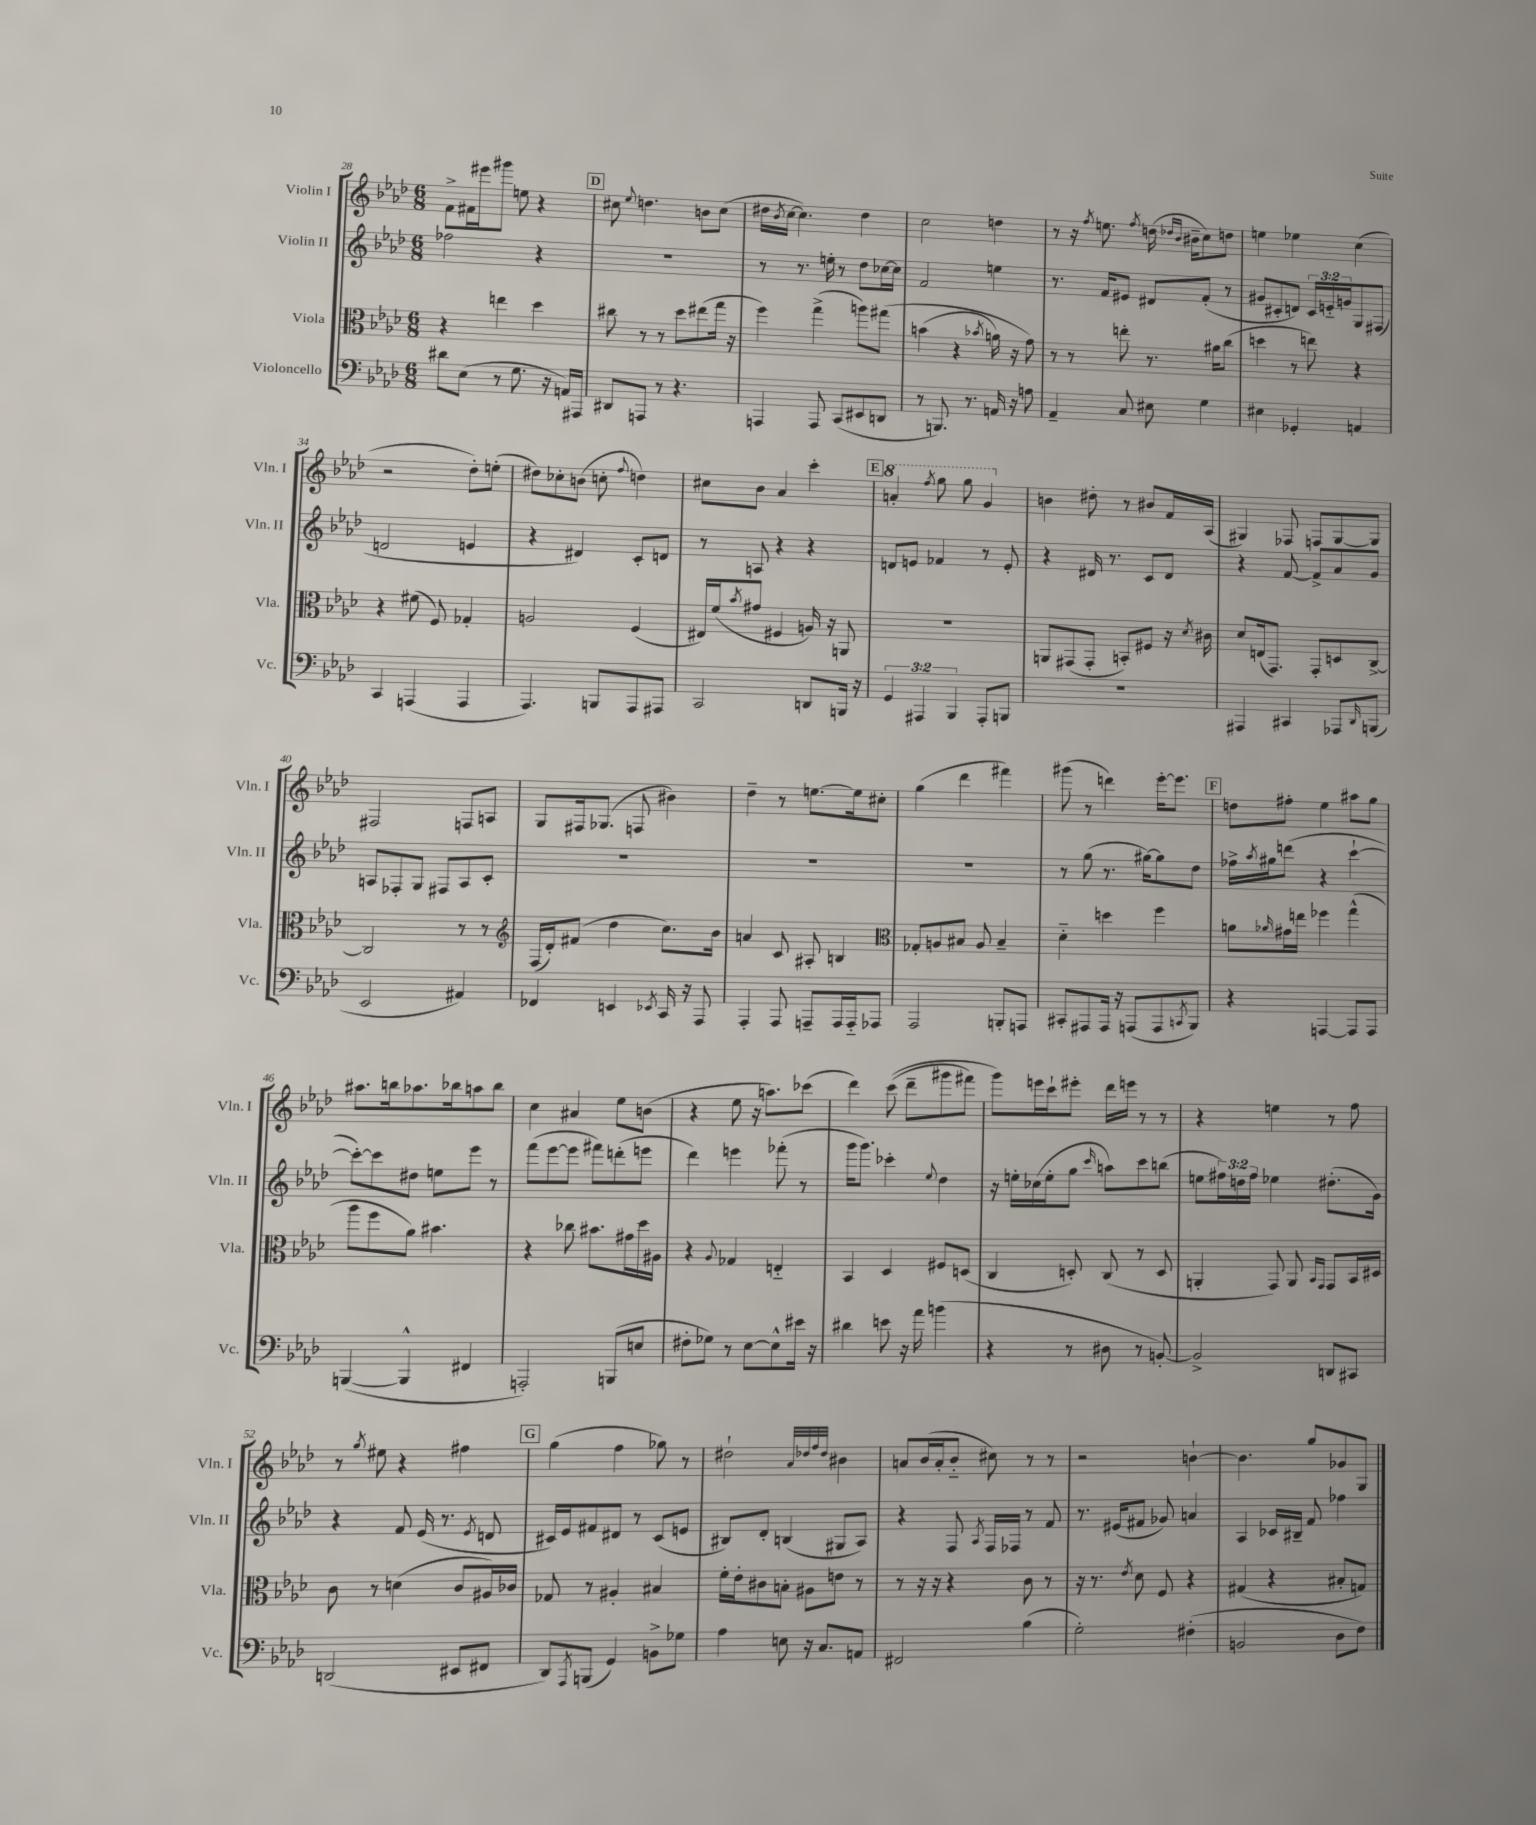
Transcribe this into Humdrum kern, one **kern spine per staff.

**kern	**kern	**kern	**kern
*part4	*part3	*part2	*part1
*staff4	*staff3	*staff2	*staff1
*I"Violoncello	*I"Viola	*I"Violin II	*I"Violin I
*I'Vc.	*I'Vla.	*I'Vln. II	*I'Vln. I
*clefF4	*clefC3	*clefG2	*clefG2
*k[b-e-a-d-]	*k[b-e-a-d-]	*k[b-e-a-d-]	*k[b-e-a-d-]
*M6/8	*M6/8	*M6/8	*M6/8
=28	=28	=28	=28
8d#X\L	4r	2ff-X\	8f^\L
(8E-\J	.	.	16f#X\L
.	.	.	16eee#X\J
8r	4een\	.	8ggg#X\J
8.G\	.	.	8een\
.	4dd-\	4r	4r
16r	.	.	.
16AAn/LL)	.	.	.
16AAA#X/JJ	.	.	.
!!LO:REH:place=s1:t=D
=29	=29	=29	=29
8DD#X/L	8cc#X\	2.r	8cc#X\
.	.	.	8qqee-/
8AAAn/J	8r	.	4.ddn\
8r	8r	.	.
4.r	8dd-\L	.	.
.	(8ee#X\	.	8bn\L
.	16gg\Jk	.	(8cc#\J
.	16r	.	.
=30	=30	=30	=30
4AAAn/	4ff\)	8r	16dd#X\LL
.	.	.	8qb-/
.	.	.	[16cc\JJ
.	.	8.r	4.cc\])
8AAA/	(4gg^\	.	.
.	.	16een'\	.
(8CC/L	.	8r	.
8EE#X/	8aan\L)	8dd-\L	4dd#\
8DDn/J	(8gg#X\J	[16cc-X\L	.
.	.	16cc-\JJ]	.
=31	=31	=31	=31
8r	(4bn\	2f/	2cc\
8.BBBn/)	.	.	.
.	4r	.	.
8.r	.	.	.
.	8qb-X/	.	.
16AAn/	16an\)	4een\	4ddn\
16r	16r	.	.
8An\	8g\)	.	.
=32	=32	=32	=32
4AA-~/	8r	8.r	8r
.	8r	.	16r
.	.	.	8qff/
.	.	16f/KL	8.een\
8C/	8een'\	8e#X/J	.
.	.	.	8qff/
8E#X\	8.r	8d#X/L	(16ddn\
.	.	.	16qqdd-X/LL
.	.	.	16qqb-/JJ
.	.	.	16b#X~\KL
4G\	.	(8f'/J	8cc\)
.	16a#X\KL	.	.
.	(8cc\J	8r	8ddn\J
=33	=33	=33	=33
4E#X\	4ddn\	8g#X/L	4een\
.	.	8c#X'/	.
4GG-X'/	8r	8dn/J)	4ee-X\
.	8een\)	24c#/LL	.
.	.	24en/	.
.	.	24gn/J	.
4AAn/	4r	8G/	(4cc\
.	.	(8F#X/J	.
!!LO:LB:g=z
=34	=34	=34	=34
4CC/	4r	2dn/	2r
(4AAAn/	(8f#X\	.	.
.	8F/)	.	.
4AAA/	4G-X'/	4en/	8dd-'\L)
.	.	.	(8een'\J
=35	=35	=35	=35
4.AAA-/)	2An/	4r	8dd#X\L)
.	.	.	8cc-X'\
.	.	4d#X/)	(8bn\J
8BBBn/L	.	.	8ccn'\
.	.	.	8qqff/
8AAA-/	(4F/	8c'/L	4ddn\)
8AAA#X/J	.	8dn/J	.
=36	=36	=36	=36
2CC/	16E#X/LL)	8r	8cc#X\L
.	(16f/J	.	.
.	8qb-/	.	.
.	8g#X/J	8An/	8b-\J
.	4F#X/	4r	4a-/
8DDn/L	16An/)	4r	4ccc'\
.	16r	.	.
16BBBn/Jk	8AAn/	.	.
16r	.	.	.
!!LO:REH:place=s1:t=E
=37	=37	=37	=37
*	*	*	*8va
6GG/	2.r	8dn/L	4aan'/
.	.	8en/J	.
6AAA#X/	.	.	.
.	.	.	8qfff/
.	.	4f-X/	8ggg\
6BBB-/	.	.	.
.	.	.	8ggg\
8AAA#'/L	.	8r	4gg/
8BBBn/J	.	8e'/	.
=38	=38	=38	=38
*	*	*	*X8va
2.r	8AAn/L	4r	4bn\
.	(8GG#X/	.	.
.	8GG#'/J	16d#X/	8dd#X'\
.	.	8.r	.
.	8BBn'/L)	.	8r
.	8F#X/J	8c/L	8b#X/L
.	16r	8d#/J	16f/L
.	8qd-/	.	.
.	16c#X\	.	(16A-/JJ
=39	=39	=39	=39
4AAA#X/	8d-/L	4r	4G#X/)
.	(16En/k	.	.
.	8.GG/J)	.	.
4CC#X/	.	[8f/	8F-X/
.	8GG'/L	8f^/L]	8Fn/L
8AAA-X/L	8Dn/	8a-/	[8G#/
16qqDD-/	.	.	.
(8BBBn/J	[8C^/J	8g/J	8G#/J]
!!LO:LB:g=z
=40	=40	=40	=40
2EE-/	2C/]	8An/L	2F#X/
.	.	8F-X'/	.
.	.	8G/J	.
.	.	8F#X/L	.
4AA#X/)	8r	8A/	8Fn/L
.	8r	8c'/J	8An/J
=41	=41	=41	=41
*	*clefG2	*	*
4FF-X/	(16F/LL	2.r	8G/L
.	16d-'/J)	.	.
.	(8f#X/J	.	16F#X/k
.	.	.	(8.G-X/J
4EEn/	4dd-\	.	.
.	.	.	8Fn/
8qEE-X/	.	.	.
16CC/	8.cc\L)	.	4b#X\)
16r	.	.	.
8AAA-/	.	.	.
.	16b-\Jk	.	.
=42	=42	=42	=42
4AAA-'/	4an/	2.r	4dd-~\
8AAA-/	8c/	.	8r
8AAAn~/L	8A#X'/	.	[8.een\L
16AAA/L	4Bn/	.	.
16AAA/J	.	.	16ee\k]
8AAA-X/J	.	.	8cc#X'\J
=43	=43	=43	=43
*	*clefC3	*	*
2AAA-/	8G-X'/L	2.r	(4gg\
.	8An/	.	.
.	8B#X/J	.	4ddd-\
.	8A/	.	.
8BBBn'/L	4B#~/	.	4fff#X\)
8AAAn/J	.	.	.
=44	=44	=44	=44
8CC#X'/L	4d-\	8r	(8ggg#X\
8AAA#X/	.	(8gg\	8r
16AAA#/Jk	4ddn\	8.r	4dddn\)
16r	.	.	.
(8AAAn/L	.	.	.
.	.	[16gg#X\KL)	.
8AAA/	4ff\	8gg#\]	[16eee-'\KL
.	.	.	8.eee-\J]
8qCCn/	.	.	.
8BBB-/J)	.	8dd-\J	.
!!LO:REH:place=s1:t=F
=45	=45	=45	=45
4r	8an\L	16ff-X^\LL	8ddn\L
.	.	8qaa-/	.
.	.	16gg#X\J	.
.	16qqa-X/	.	.
.	16g#X\L	(8dddn\J	8ff#X'\J
.	16een\JJ	.	.
[4AAAn/	4ff-X\	4r	4ee-\
8AAA/L]	(4gg^^\	[4ccc`\	8aa#X\L
8AAA/J	.	.	8gg\J
!!LO:LB:g=z
=46	=46	=46	=46
([4BBBn/	8aa-\L	8ccc'\L_)	8.aa#X\L
.	8ff\	8ccc\]	.
.	.	.	16bbn\k
4BBB^^/]	8a-\J)	8dd#X\J	8.aa-X\
.	4.b#X\	8een\L	.
.	.	.	16bb-X\k
4FF#X/	.	8eee-\J	8aan\
.	.	8r	8bb-\J
=47	=47	=47	=47
2AAAn'/)	4r	(8fff\L	4cc\
.	.	[8eee-\	.
.	8cc-X\	8eee-\J]	4a#X/
.	8.b#X\L	8fff#X\L)	.
(8BBBn/L	.	(8dddn'\	8ee-\L
.	16g#X\L	.	.
8En/J	16dd-\	8eeen\J	(8bn\J
.	16A#X\JJ	.	.
=48	=48	=48	=48
8F#X'\L	4r	4ddd-\)	4r
8G-X\J)	.	.	.
.	8qqA-/	.	.
8r	4G-X/	4eeen\	8ee-\
[8E-\L	.	.	16r
.	.	.	8.aan\L)
8E-^^\]	4En/	(8fff-X'\	.
16e#X\Jk	.	8r	(8ccc-X\J
16r	.	.	.
=49	=49	=49	=49
4d#X\	4BB-/	16ggg\KL	4ddd-\)
.	.	8.ggg\J)	.
8en\	4D-/	4ccc-X'\	((8ccc\
16r	.	.	8ddd-~\L
16a-\	.	.	.
.	.	8qqee-/	.
(4bn\	8F#X/L	4dd-\	8ggg#X\
.	(8Dn/J	.	8fff#X\J)
=50	=50	=50	=50
4r	4C/	16r	8ggg\L)
.	.	16een'\LL	.
.	.	(16cc-X\	16eeen\L
.	.	16ee'\J	16ccc`\J
8r	8Dn'/)	8gg\J	8eee#X'\J
.	.	16qqccc/	.
8D#X\	(8C/	8aan\L)	16ddd-\LL
.	.	.	16eeen\JJ
8r	8r	8ccc\	8r
[8BBn'/)	8D/	(8bbn\J	8r
=51	=51	=51	=51
2BB^/]	4AAn'/	8een\L	4r
.	.	24ff#X\L)	.
.	.	24ddn\	.
.	.	24ff#\JJ	.
.	8GG/)	4ee-X\	4een\
.	8AA/	.	.
.	16qqBB-/LL	.	.
.	16qqGG/JJ	.	.
8DDn/L	8GG/L	(8.dd#X'\L	8r
8CC#X/J	16BB-/L	.	8ff\
.	16D#X/JJ	16g\Jk)	.
!!LO:LB:g=z
=52	=52	=52	=52
(2DDn/	8c\	4r	8r
.	.	.	8qgg/
.	8r	.	8ee#X\
.	(4dn\	8f/	4r
.	.	(16e-/	.
.	.	8.r	.
8EE#X/L	8c/L	.	4ff#X\
.	.	8qe-/	.
8FF#X/J	16A#X/L)	8dn/	.
.	16c-X/JJ	.	.
!!LO:REH:place=s1:t=G
=53	=53	=53	=53
8DD-/L)	8G-X/	16c#X/LL)	(4gg\
.	.	16e-/J	.
8qAAA-/	.	.	.
(8BBBn/J	8r	8f#X/	.
4GG/)	4A#X'/	8d#X/J	4ff\
.	.	8r	.
8BBn^\L	4B#X/	(8c#/L	8gg-X\)
8G-X\J	.	8en/J	8r
=54	=54	=54	=54
4A-\	16f'\LL	8B#X/L)	2dd#X`\
.	16e-'\J	.	.
.	8c#X\	8d-'/J	.
8En\	8Bn'\J	(4Bn/	.
16r	8A#X\L	.	.
8.C/L	.	.	.
.	.	.	32qqa-/LLL
.	.	.	32qqdd-X/
.	.	.	32qqff/
.	.	.	32qqdd-/JJJ
.	8en\J	8G#X/L	4b#X\
8AAn/J	8r	8A-/J)	.
=55	=55	=55	=55
2FF#X/	8r	4r	8an/L
.	16r	.	(16b-/L
.	16r	.	16a'/J
.	4r	8F/	8b-/J
.	.	8qA-/	.
.	.	16F/LL	8cc#X\)
.	.	16F-X/JJ	.
(4B-\	8c\	8r	8r
.	8r	8f/	8r
=56	=56	=56	=56
2G'\)	16r	8.r	2r
.	8.r	.	.
.	.	(16e#X/KL	.
.	8qe-/	.	.
.	8d-\	8f#X/J	.
.	8F/	8g-X/)	.
(4F#X'\	4r	4an/	[4bn`\
=57	=57	=57	=57
2BBn/	(4G#X/	4A-/	4.b\]
.	4r	16c-X/LL	.
.	.	16B#X~/JJ	.
.	.	8f/	8gg/L
8D-\L	8B#X'/L	4ff-X\	8g-X/
8F\J)	8Gn/J)	.	8G/J
==	==	==	==
*-	*-	*-	*-
